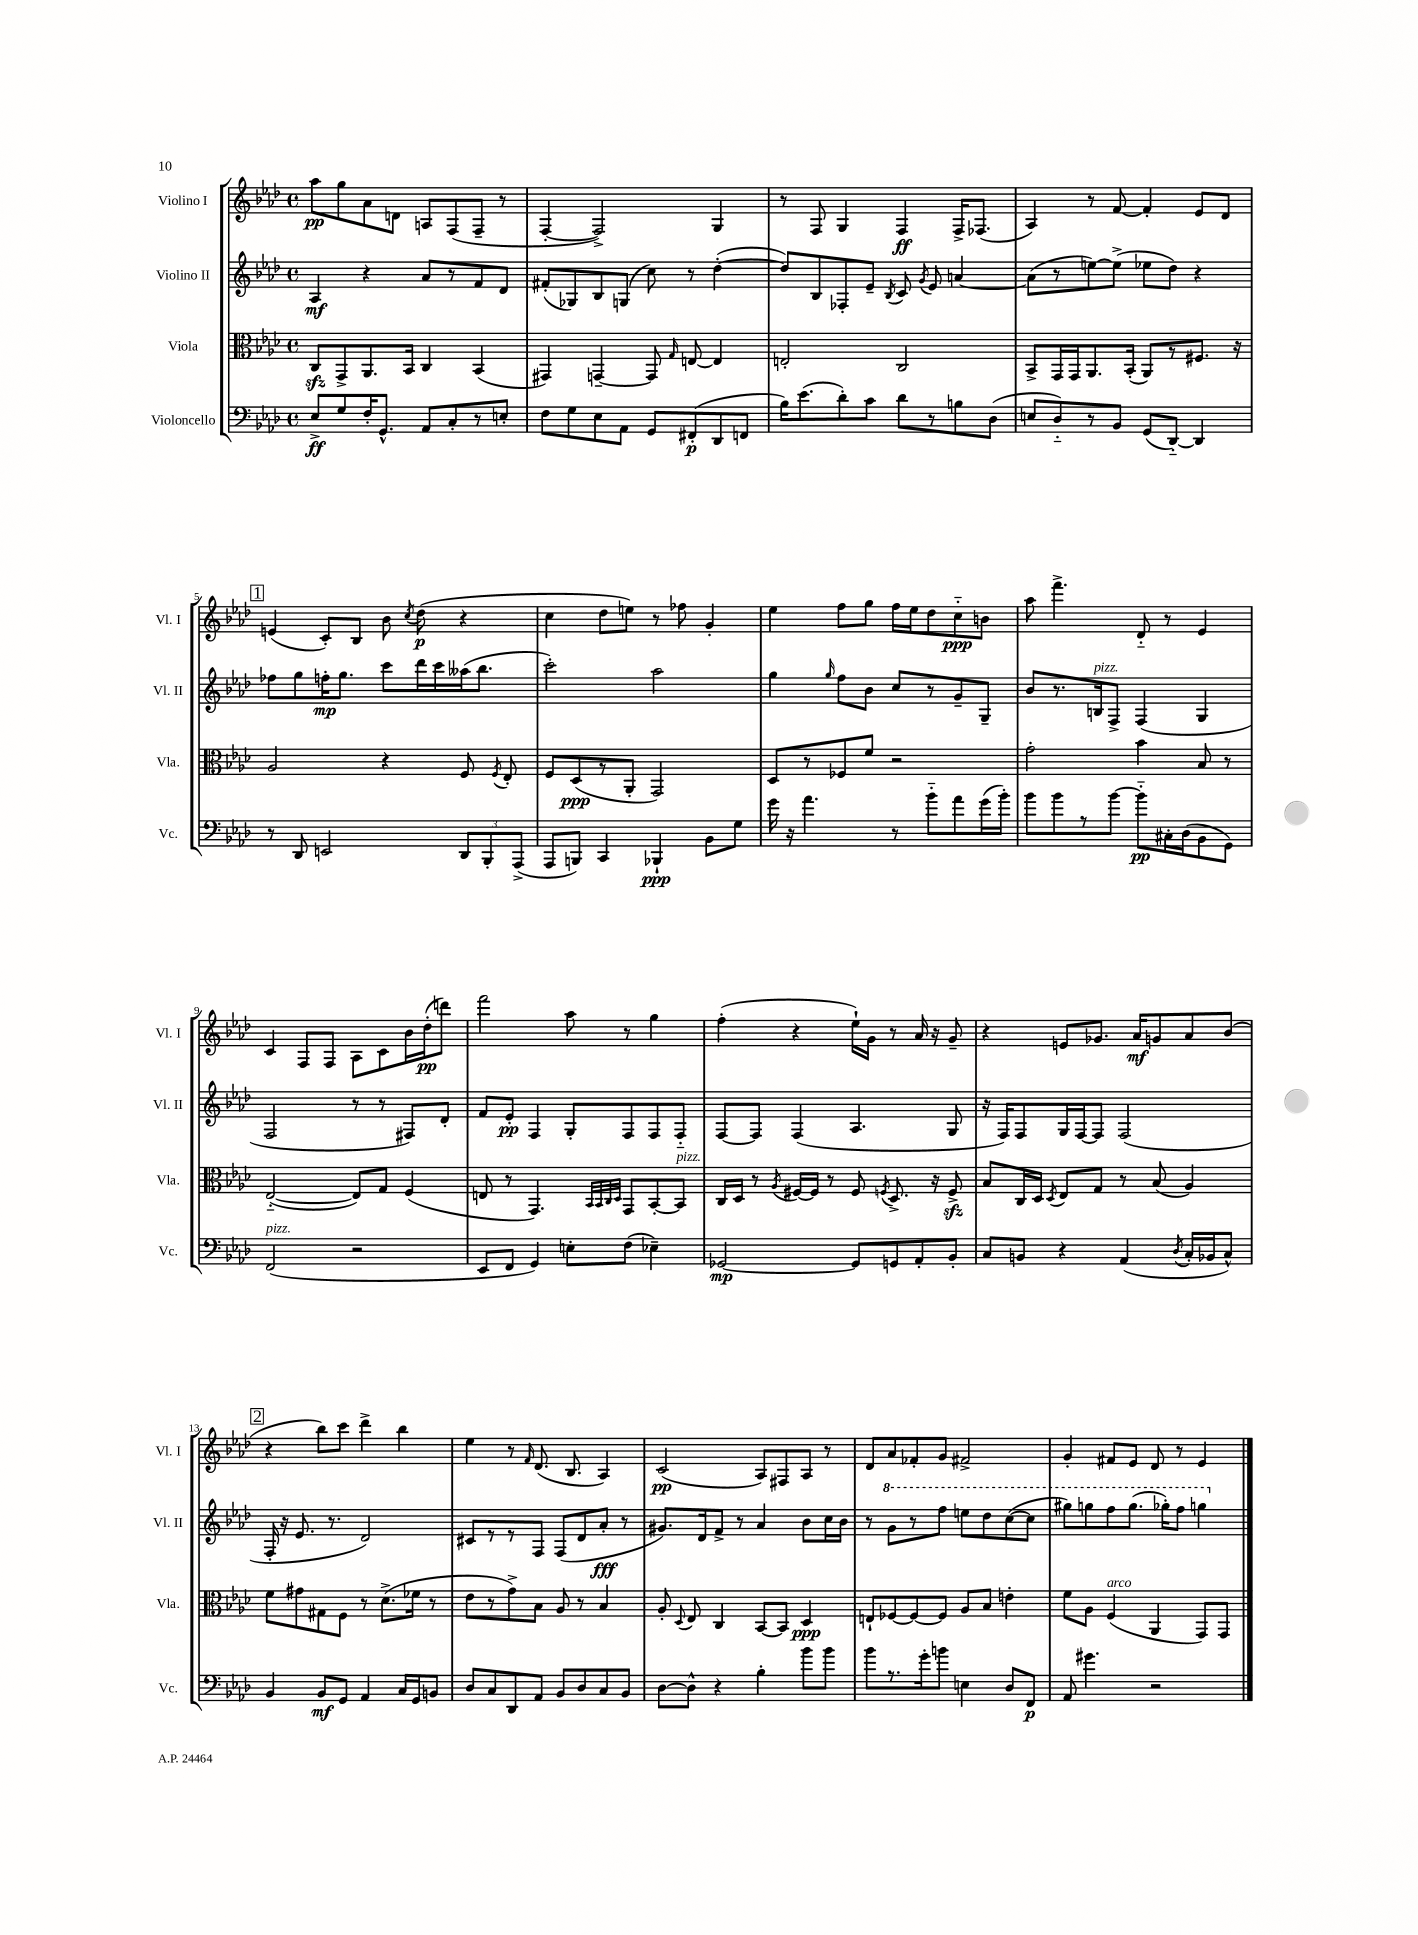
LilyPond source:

<<
\new StaffGroup <<
\new Staff = "s0" \with { instrumentName = "Violino I" shortInstrumentName = "Vl. I" } {
    \clef treble \key aes \major \defaultTimeSignature \time 4/4
    \autoBeamOff aes''8[\pp g''8 aes'8 d'8] a8[ f8( f8]-- r8 |
    f4~-. f2->) g4 |
    r8 f8 g4 f4\ff f16[-> fes8.]( |
    aes4) r8 f'8~ f'4-. ees'8[ des'8] |
    \mark \markup { \box "1" } e'4( c'8[-.) bes8] bes'8 \acciaccatura { c''8 } des''8\p( r4 |
    c''4 des''8[ e''8]) r8 fes''8 g'4-. |
    ees''4 f''8[ g''8] f''16[ ees''16 des''8 c''8-_\ppp b'8] |
    aes''8 f'''4.-> des'8-_ r8 ees'4 |
    c'4 f8[ f8] aes8[ c'8 bes'16 des''16-.\pp( d'''8]) |
    f'''2 aes''8 r8 g''4 |
    f''4-.( r4 ees''16[-!) g'16] r8 aes'16 r16 g'8-- |
    r4 e'8[ ges'8.] aes'16[\mf g'8 aes'8 bes'8]( |
    \mark \markup { \box "2" } r4 bes''8[) c'''8] des'''4-> bes''4 |
    ees''4 r8 \grace { f'16 } des'8.( bes8. aes4) |
    c'2\pp( aes8[) fis8 aes8] r8 |
    des'8[ aes'8 fes'8-. g'8] fis'2-> |
    g'4-. fis'8[ ees'8] des'8 r8 ees'4 \bar "|." |
}
\new Staff = "s1" \with { instrumentName = "Violino II" shortInstrumentName = "Vl. II" } {
    \clef treble \key aes \major \defaultTimeSignature \time 4/4
    \autoBeamOff aes4\mf r4 aes'8[ r8 f'8 des'8] |
    fis'8[-.( ges8) bes8 g8]( c''8) r8 des''4~-.( |
    des''8[) bes8 fes8-. ees'8]-- \acciaccatura { bes8 } c'8 \acciaccatura { g'8 } ees'8 a'4~ |
    a'8[( r8 e''8~) e''8]->( ees''8[ des''8]) r4 |
    \mark \markup { \box "1" } fes''8[ g''8 f''16-.\mp g''8.] c'''8[ des'''16 c'''16 aeses''16( bes''8.] |
    c'''2-.) aes''2 |
    g''4 \grace { g''16 } f''8[ bes'8] c''8[ r8 g'8-- g8]-- |
    bes'8[ r8. b16^\markup { \italic "pizz." } f8]-> f4( g4 |
    f2 r8 r8 fis8[) des'8]-. |
    f'8[ ees'8]-.\pp f4 g8[-. f8 f8 f8]-_ |
    f8[~ f8] f4( aes4. g8 |
    r16 f16[) f8 g16 f16~ f8] f2( |
    \mark \markup { \box "2" } f16-. r16 ees'8. r8. des'2) |
    cis'8[ r8 r8 f8] f8[( des'8 aes'8]-.\fff r8 |
    gis'8.[) des'16 f'8]-> r8 aes'4 bes'8[ c''16 bes'16] |
    r8 \ottava #1 g''8[ r8 f'''8] e'''8[ des'''8 c'''8~( c'''8] |
    gis'''8[) g'''8 f'''8 g'''8.]( ges'''16[-.) f'''8] g'''4 \ottava #0 \bar "|." |
}
\new Staff = "s2" \with { instrumentName = "Viola" shortInstrumentName = "Vla." } {
    \clef alto \key aes \major \defaultTimeSignature \time 4/4
    \autoBeamOff c8[\sfz g,8-> aes,8. bes,16] c4 bes,4( |
    gis,4) g,4~-- g,8 \grace { g16 } e8~ e4 |
    e2-. c2 |
    bes,8[-> g,16 g,16 aes,8. bes,16]-.( aes,8[) r8 fis8.] r16 |
    \mark \markup { \box "1" } aes2 r4 f8 \acciaccatura { f8 } ees8-. |
    f8[ des8\ppp( r8 aes,8]-. g,2) |
    des8[ r8 fes8 f'8] r2 |
    g'2-. bes'4 bes8 r8 |
    ees2~-_( ees8[) g8] f4( |
    e8 r8 g,4.) \grace { bes,32[ bes,32 c32 des32] } g,8[ bes,8~-. bes,8]^\markup { \italic "pizz." } |
    c16[ des16] r8 \acciaccatura { aes8 } fis16[~ fis16] r8 fis8 \acciaccatura { f8 } des8.-> r16 f8->\sfz |
    bes8[ c16 des16] \acciaccatura { des8 } ees8[ g8] r8 bes8( aes4) |
    \mark \markup { \box "2" } f'8[ gis'8 gis8 f8] r8 des'8.[->( fes'16] r8 |
    ees'8[ r8 g'8->) bes8] aes8 r8 bes4 |
    aes8-. \appoggiatura { des8 } ees8 c4 bes,8[~ bes,8] des4\ppp |
    e8[-! fes8~ fes8~ fes8] aes8[ bes8] e'4-. |
    f'8[ aes8] f4^\markup { \italic "arco" }( aes,4 g,8[) g,8] \bar "|." |
}
\new Staff = "s3" \with { instrumentName = "Violoncello" shortInstrumentName = "Vc." } {
    \clef bass \key aes \major \defaultTimeSignature \time 4/4
    \autoBeamOff ees8[->\ff g8 f16-. g,8.]-^ aes,8[ c8-. r8 e8]-. |
    f8[ g8 ees8 aes,8] g,8[ fis,8-.\p( des,8 f,8] |
    bes16[) ees'8.( des'8-.) c'8] des'8[ r8 b8 des8]( |
    e8[ des8-_) r8 bes,8] g,8[( des,8]~-_) des,4 |
    \mark \markup { \box "1" } r8 des,8 e,2 \tuplet 3/2 { des,8[ bes,,8-. aes,,8]->( } |
    aes,,8[ b,,8]) c,4 bes,,4-!\ppp bes,8[ g8] |
    g'16 r16 aes'4. r8 bes'8[-_ aes'8 g'16( bes'16]-.) |
    bes'8[ bes'8 r8 bes'8]~ bes'8[-_\pp cis16-. des16( bes,8 g,8]) |
    f,2^\markup { \italic "pizz." }( r2 |
    ees,8[ f,8] g,4) e8[-. f8]( ees4--) |
    ges,2~\mp ges,8[ g,8 aes,8-. bes,8]-. |
    c8[ b,8] r4 aes,4( \acciaccatura { des8 } c16[-. bes,16 c8]-^) |
    \mark \markup { \box "2" } bes,4 bes,8[\mf g,8] aes,4 c16[ g,16 b,8] |
    des8[ c8 des,8 aes,8] bes,8[ des8 c8 bes,8] |
    des8[~ des8]-^ r4 bes4-. bes'8[ bes'8] |
    bes'8[ r8. g'16-. b'8] e4 des8[ f,8]\p |
    aes,8 gis'4. r2 \bar "|." |
}
>>
>>
